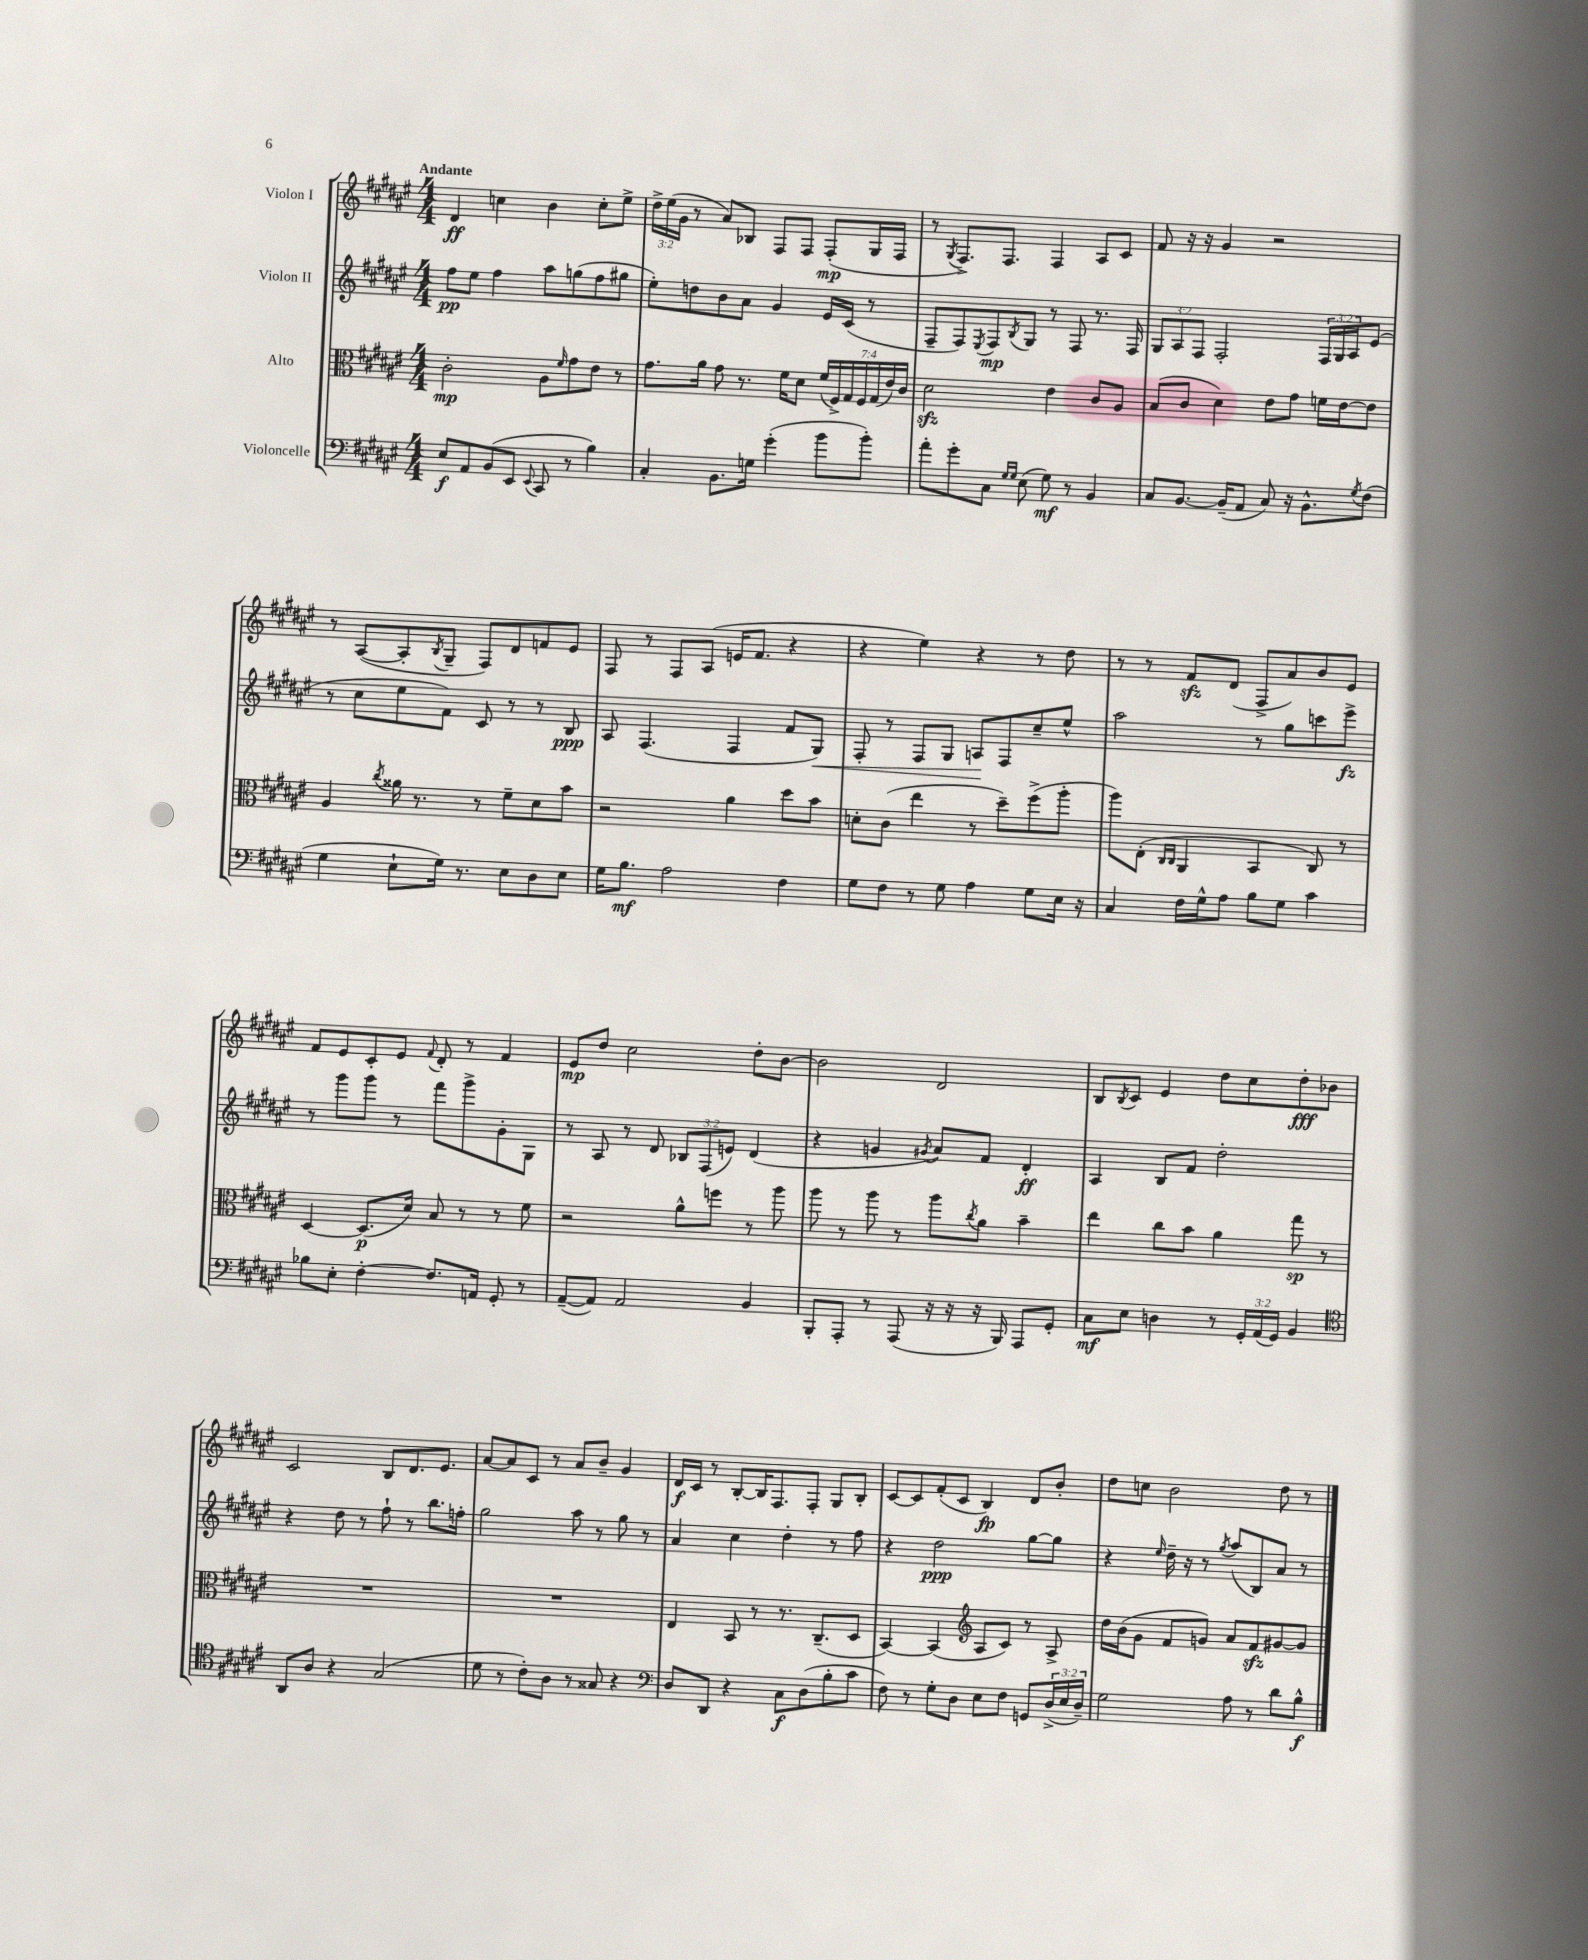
<<
\new StaffGroup <<
\new Staff = "s0" \with { instrumentName = "Violon I" } {
    \clef treble \key fis \major \numericTimeSignature \time 4/4 \override Staff.TupletNumber.text = #tuplet-number::calc-fraction-text \tempo "Andante"
    dis'4\ff c''4 b'4 c''8-. eis''8-> |
    \tuplet 3/2 { dis''16-> eis''16( gis'16 } r8 ais'8) bes8 fis8 fis8 fis8-.\mp( gis16 fis16 |
    r8 \acciaccatura { gis8 } fis8.->) fis8. fis4 ais8 cis'8 |
    fis'8 r16 r16 gis'4 r2 |
    r8 ais8~( ais8-. \acciaccatura { b8 } gis8-- fis8) dis'8 f'8 eis'8 |
    fis8 r8 fis8 ais8( e'16 fis'8. r4 |
    r4 eis''4) r4 r8 dis''8 |
    r8 r8 fis'8\sfz dis'8( fis8-> ais'8) b'8 eis'8 |
    fis'8 eis'8 cis'8-. eis'8 \appoggiatura { fis'8 } dis'8-. r8 fis'4 |
    eis'8\mp dis''8 cis''2 dis''8-. b'8~ |
    b'2 dis'2 |
    b8 \acciaccatura { b8 } cis'8 eis'4 dis''8 cis''8 dis''8-.\fff bes'8 |
    cis'2 b8 dis'8. eis'8. |
    ais'8~ ais'8 cis'8 r8 ais'8 b'8-- gis'4 |
    dis'16\f cis'16 r8 b8~-. b16 fis8. fis8-. gis8 b8-. |
    cis'8~ cis'8 fis'8-.( cis'8 b4\fp) dis'8 b'8-. |
    dis''8 c''8 b'2 dis''8 r8 \bar "|." |
}
\new Staff = "s1" \with { instrumentName = "Violon II" } {
    \clef treble \key fis \major \numericTimeSignature \time 4/4 \override Staff.TupletNumber.text = #tuplet-number::calc-fraction-text
    fis''8\pp eis''8 fis''4 ais''8 g''8( fis''8 gis''8 |
    eis''8-.) d''8 b'8 ais'8 gis'4 eis'16 cis'16( r8 |
    fis8-- fis8) \acciaccatura { eis8 } fis8\mp \acciaccatura { b8 } gis8 r8 fis8 r8. fis16 |
    \tuplet 3/2 { gis8 ais8 fis8 } fis2-. \tuplet 3/2 { fis16 gis16 ais16 } eis'8( |
    r8 cis''8 eis''8 fis'8) cis'8 r8 r8 b8\ppp |
    ais8 fis4.( fis4 fis'8 gis8\<) |
    fis8-. r8 fis8 gis8 a8\! fis8 cis''8-- eis''8-^ |
    ais''2 r8 gis''8 c'''8 eis'''8->\fz |
    r8 gis'''8 gis'''8 r8 fis'''8 gis'''8-> gis'8-. gis8 |
    r8 ais8 r8 dis'8 \tuplet 3/2 { bes8 fis8( e'8) } dis'4( |
    r4 g'4 \acciaccatura { gis'8 } ais'8) fis'8 dis'4-.\ff |
    ais4 b8 fis'8 dis''2-. |
    r4 dis''8 r8 fis''8-! r8 b''8. f''16-. |
    gis''2 ais''8 r8 gis''8 r8 |
    ais'4 cis''4 dis''4-. r8 fis''8 |
    r4 dis''2\ppp gis''8~ gis''8 |
    r4 \grace { eis''16 } dis''16-- r16 r8 \acciaccatura { gis''8 } ais''8( b8) ais'8 r8 \bar "|." |
}
\new Staff = "s2" \with { instrumentName = "Alto" } {
    \clef alto \key fis \major \numericTimeSignature \time 4/4 \override Staff.TupletNumber.text = #tuplet-number::calc-fraction-text
    cis'2-.\mp ais8 \grace { fis'16 } gis'8 eis'8 r8 |
    gis'8. ais'16 gis'8 r8. fis'16 dis'8 \tuplet 7/4 { fis'16( fis16->) gis16 fis16 gis16( eis'16) cis'16 } |
    dis'2\sfz eis'4 cis'8 ais8 |
    b8( cis'8 dis'4) eis'8 gis'8 f'16 eis'16~ eis'8 |
    ais4 \acciaccatura { cis''8 } aisis'16 r8. r8 fis'8-- dis'8 b'8 |
    r2 ais'4 dis''8 b'8 |
    d'8-. cis'8( eis''4 r8 dis''8--) fis''8->( ais''8-. |
    ais''8) eis8-.( \grace { cis16 cis16 } ais,4 b,4 cis8) r8 |
    dis4~ dis8.\p( dis'16) b8 r8 r8 fis'8 |
    r2 ais'8-^ f''8 r8 ais''8 |
    ais''8 r8 ais''8 r8 ais''8 \acciaccatura { cis''8 } ais'8 b'4-- |
    eis''4 cis''8 b'8 ais'4 gis''8\sp r8 |
    R1 |
    R1 |
    eis4 b,8 r8 r8. cis8.--( dis8 |
    b,4~) b,4( \clef treble ais8 cis'8) r8 ais8-> |
    dis''16 b'16( gis'8 fis'8 g'8) ais'8 fis'8\sfz gis'8~ gis'8 \bar "|." |
}
\new Staff = "s3" \with { instrumentName = "Violoncelle" } {
    \clef bass \key fis \major \numericTimeSignature \time 4/4 \override Staff.TupletNumber.text = #tuplet-number::calc-fraction-text
    eis8\f ais,8 b,8( eis,8 \appoggiatura { eis,8 } cis,8 r8 b4) |
    cis4-. b,8. g16 gis'4-.( b'8 b'8-.) |
    ais'8-. gis'8-. cis8 \grace { gis16 gis16 } eis8( gis8\mf) r8 b,4 |
    cis8 b,8.~ b,16--( ais,8 cis8) r16 b,8.-^ \acciaccatura { gis8 } fis8( |
    gis4 eis8-! gis16) r8. eis8 dis8 eis8 |
    gis16 b8.\mf ais2 fis4 |
    gis8 fis8 r8 gis8 ais4 gis8 eis16 r16 |
    cis4 fis16 gis16-^ ais8 b8 gis8 cis'4 |
    bes8 eis8-. fis4~-. fis8. a,16 gis,8-. r8 |
    ais,8~--( ais,8) ais,2 b,4 |
    b,,8-. ais,,8-. r8 ais,,8( r16 r16 r16 b,,16) ais,,8 gis,8-. |
    cis8\mf eis8 d4 r8 \tuplet 3/2 { gis,16-. ais,16( gis,16) } b,4 |
    \clef tenor ais,8 ais8 r4 gis2( |
    dis'8 r8 cis'8-.) ais8 r8 gisis8 r4 |
    \clef bass dis8 dis,8 r4 cis8\f dis8( b8-. cis'8 |
    fis8) r8 gis8-. dis8 eis8 fis8 g,8 \tuplet 3/2 { dis16->( eis16 dis16--) } |
    gis2 ais8 r8 dis'8 b8-^\f \bar "|." |
}
>>
>>
\layout { \context { \Score \remove "Bar_number_engraver" } }
